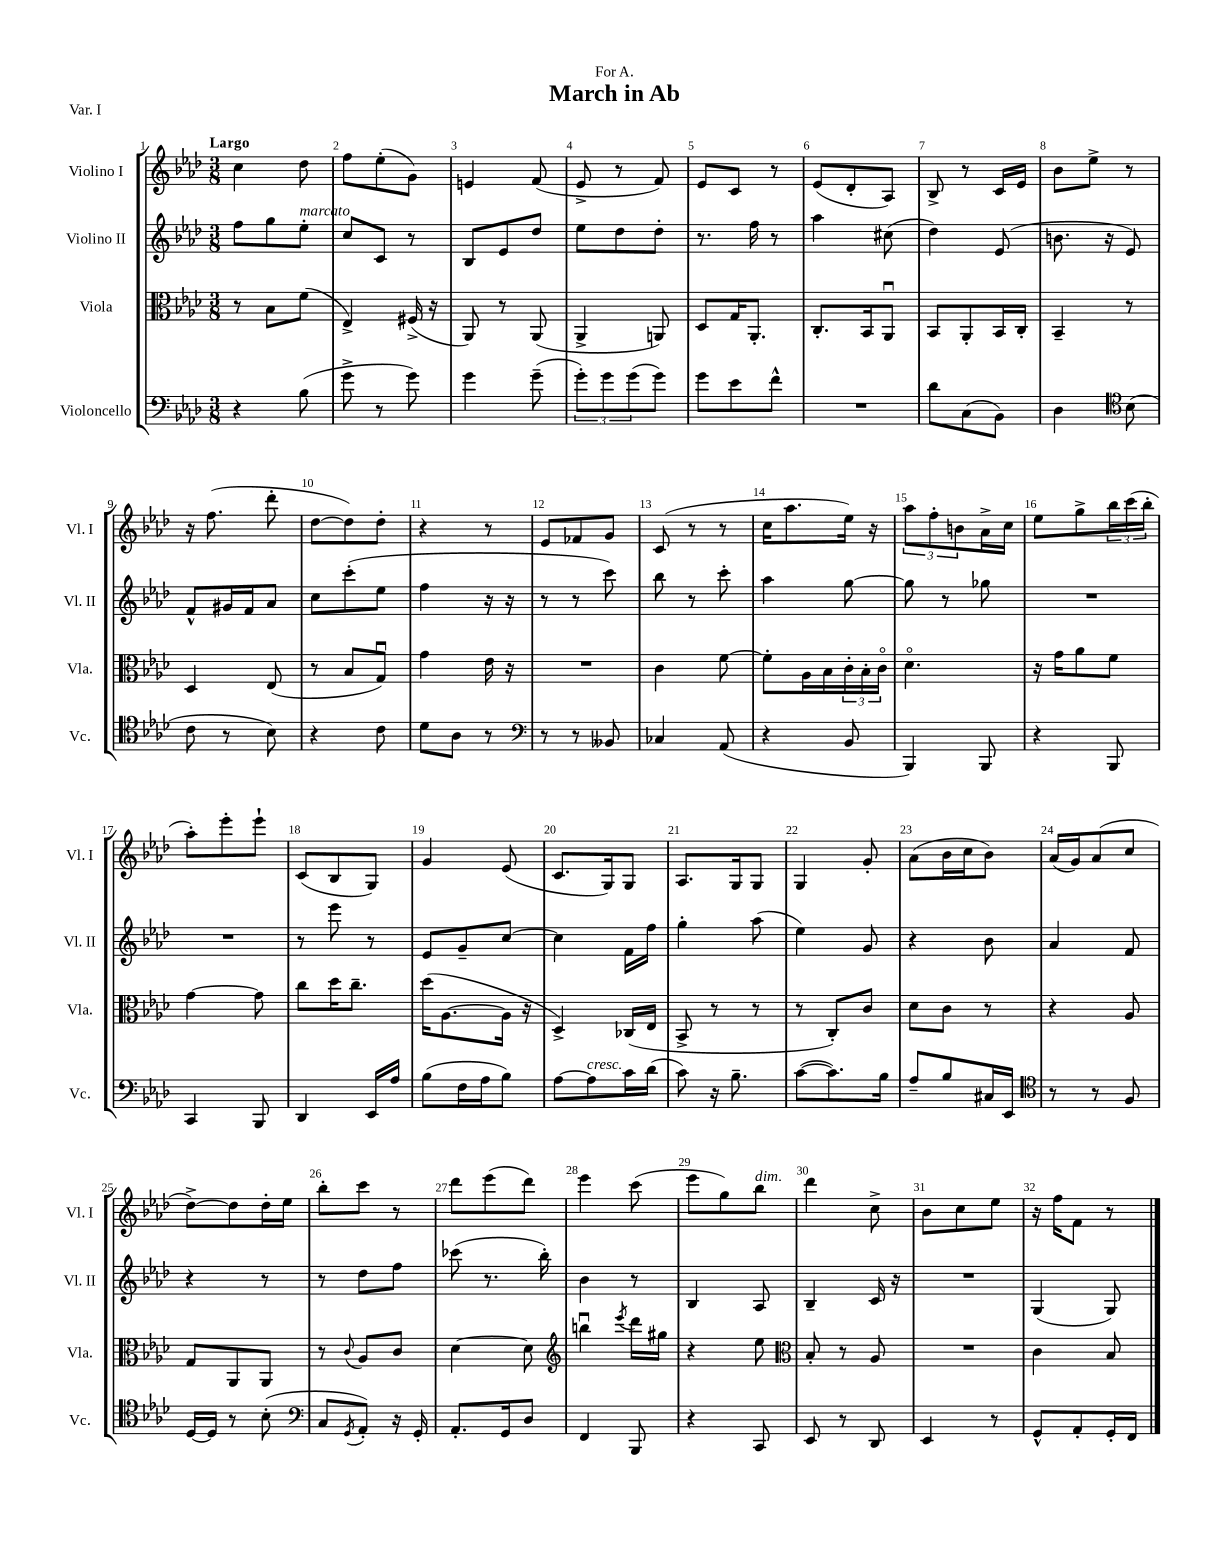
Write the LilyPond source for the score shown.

\header { title = "March in Ab" dedication = "For A." piece = "Var. I" }
<<
\new StaffGroup <<
\new Staff = "s0" \with { instrumentName = "Violino I" shortInstrumentName = "Vl. I" } {
    \clef treble \key aes \major \numericTimeSignature \time 3/8 \tempo "Largo"
    c''4 des''8 |
    f''8 ees''8-.( g'8) |
    e'4 f'8( |
    ees'8-> r8 f'8) |
    ees'8 c'8 r8 |
    ees'8( des'8-. aes8) |
    bes8-> r8 c'16 ees'16 |
    bes'8 ees''8-> r8 |
    r16 f''8.( des'''8-. |
    des''8~ des''8) des''8-. |
    r4 r8 |
    ees'8 fes'8 g'8 |
    c'8( r8 r8 |
    c''16 aes''8. ees''16) r16 |
    \tuplet 3/2 { aes''8 f''8-. b'8 } aes'16-> c''16 |
    ees''8 g''8-> \tuplet 3/2 { bes''16 c'''16( bes''16-. } |
    aes''8-.) ees'''8-. ees'''8-! |
    c'8( bes8 g8) |
    g'4 ees'8( |
    c'8. g16) g8 |
    aes8. g16 g8 |
    g4 g'8-. |
    aes'8( bes'16 c''16 bes'8) |
    aes'16( g'16) aes'8( c''8 |
    des''8~->) des''8 des''16-. ees''16 |
    bes''8-. c'''8 r8 |
    des'''8 ees'''8( des'''8) |
    ees'''4 c'''8( |
    ees'''8 g''8) bes''8^\markup { \italic "dim." } |
    des'''4 c''8-> |
    bes'8 c''8 ees''8 |
    r16 f''16 f'8 r8 \bar "|." |
}
\new Staff = "s1" \with { instrumentName = "Violino II" shortInstrumentName = "Vl. II" } {
    \clef treble \key aes \major \numericTimeSignature \time 3/8
    f''8 g''8 ees''8-.^\markup { \italic "marcato" } |
    c''8 c'8 r8 |
    bes8 ees'8 des''8 |
    ees''8 des''8 des''8-. |
    r8. f''16 r8 |
    aes''4 cis''8( |
    des''4) ees'8( |
    b'8. r16 ees'8) |
    f'8-^ gis'16 f'16 aes'8 |
    c''8 c'''8-.( ees''8 |
    f''4 r16 r16 |
    r8 r8 c'''8) |
    bes''8 r8 c'''8-. |
    aes''4 g''8~ |
    g''8 r8 ges''8 |
    R4. |
    R4. |
    r8 ees'''8 r8 |
    ees'8 g'8-- c''8~ |
    c''4 f'16 f''16 |
    g''4-. aes''8( |
    ees''4) g'8 |
    r4 bes'8 |
    aes'4 f'8 |
    r4 r8 |
    r8 des''8 f''8 |
    ces'''8( r8. bes''16-.) |
    bes'4 r8 |
    bes4 aes8 |
    bes4-- c'16 r16 |
    R4. |
    g4( g8) \bar "|." |
}
\new Staff = "s2" \with { instrumentName = "Viola" shortInstrumentName = "Vla." } {
    \clef alto \key aes \major \numericTimeSignature \time 3/8
    r8 bes8 f'8( |
    ees4->) fis16->( r16 |
    aes,8) r8 aes,8( |
    aes,4-> a,8) |
    des8 g16 aes,8.-. |
    c8.-. bes,16 aes,8\downbow |
    bes,8 aes,8-. bes,16 c16-. |
    bes,4-- r8 |
    des4 ees8( |
    r8 bes8 g8\downbow) |
    g'4 ees'16 r16 |
    R4. |
    c'4 f'8~ |
    f'8-. aes16 bes16 \tuplet 3/2 { c'16-. bes16-. c'16\flageolet } |
    des'4.\flageolet |
    r16 g'16 aes'8 f'8 |
    g'4~ g'8 |
    c''8 des''16 c''8.-- |
    des''16( aes8.~ aes16 r16 |
    des4->) ces16( ees16 |
    bes,8-> r8 r8 |
    r8 c8-.) c'8 |
    des'8 c'8 r8 |
    r4 aes8 |
    g8 aes,8 aes,8 |
    r8 \appoggiatura { c'8 } aes8 c'8 |
    des'4~ des'8 |
    \clef treble b''4\downbow \acciaccatura { ees'''8 } des'''16 gis''16 |
    r4 ees''8 |
    \clef alto bes8-. r8 aes8 |
    R4. |
    c'4 bes8 \bar "|." |
}
\new Staff = "s3" \with { instrumentName = "Violoncello" shortInstrumentName = "Vc." } {
    \clef bass \key aes \major \numericTimeSignature \time 3/8
    r4 bes8( |
    g'8-> r8 g'8) |
    g'4 g'8--( |
    \tuplet 3/2 { g'8-.) g'8 g'8( } g'8) |
    g'8 ees'8 f'8-^ |
    R4. |
    des'8 c8( bes,8) |
    des4 \clef tenor bes8( |
    c'8 r8 bes8) |
    r4 c'8 |
    des'8 aes8 r8 |
    \clef bass r8 r8 beses,8 |
    ces4 aes,8( |
    r4 bes,8 |
    bes,,4) bes,,8 |
    r4 bes,,8 |
    c,4 bes,,8 |
    des,4 ees,16 aes16 |
    bes8( f16 aes16 bes8) |
    aes8~ aes8^\markup { \italic "cresc." } c'16 des'16( |
    c'8) r16 bes8.-- |
    c'8~( c'8.) bes16 |
    aes8-- bes8 cis16 ees,16 |
    \clef tenor r8 r8 f8 |
    des16~ des16 r8 bes8-.( |
    \clef bass c8 \acciaccatura { g,8 } aes,8-.) r16 g,16-. |
    aes,8.-. g,16 des8 |
    f,4 bes,,8 |
    r4 c,8 |
    ees,8 r8 des,8 |
    ees,4 r8 |
    g,8-^ aes,8-. g,16-. f,16 \bar "|." |
}
>>
>>
\layout { \context { \Score \override BarNumber.break-visibility = ##(#f #t #t) barNumberVisibility = #all-bar-numbers-visible } }
